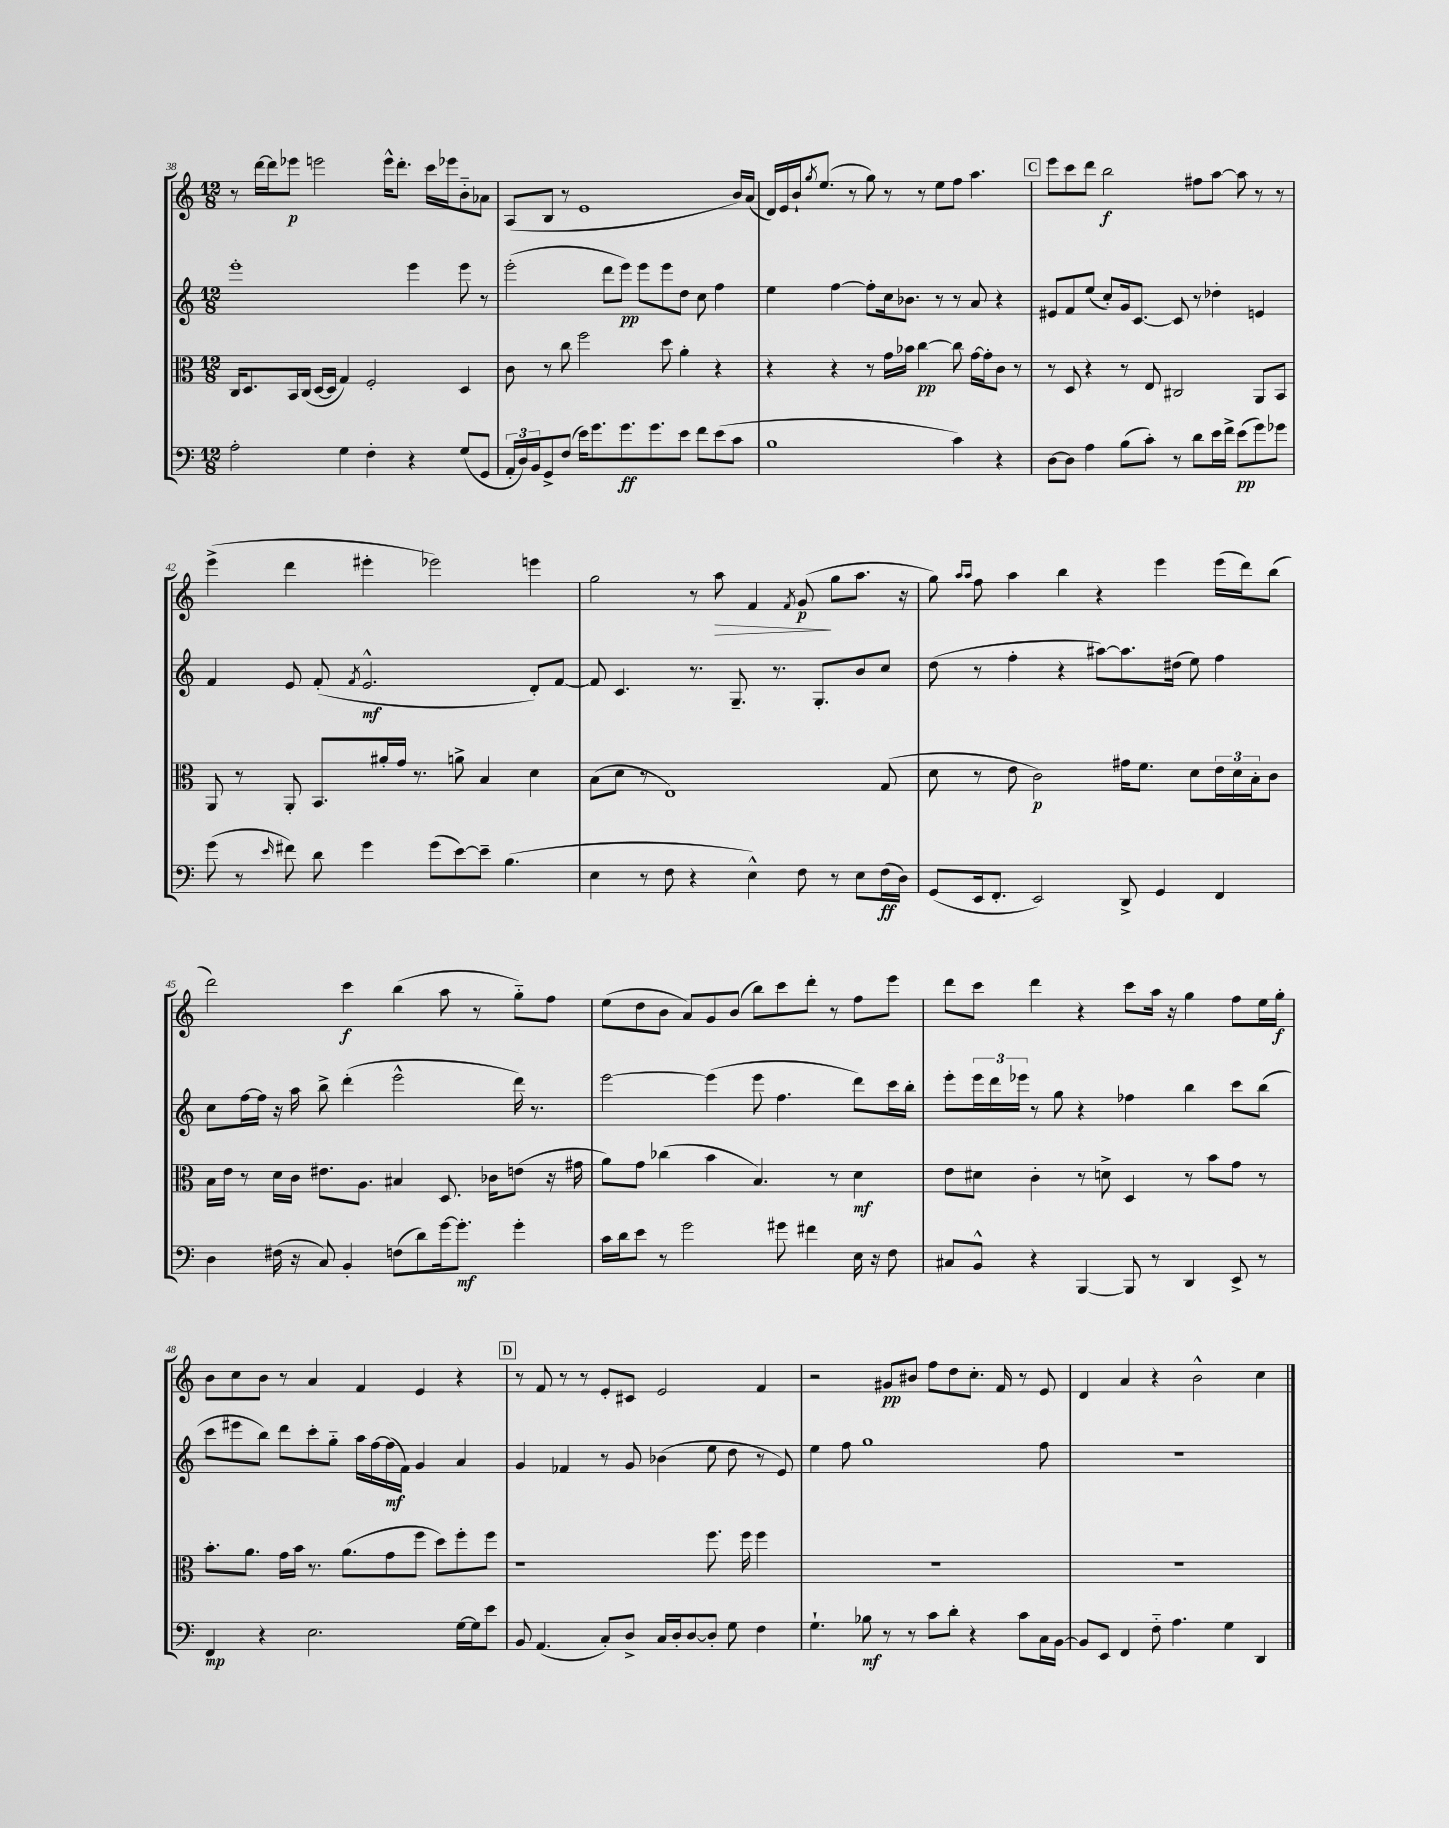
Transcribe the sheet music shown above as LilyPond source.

<<
\new StaffGroup <<
\new Staff = "s0" {
    \clef treble \key c \major \numericTimeSignature \time 12/8
    r8 d'''16~ d'''16 ees'''8\p e'''2 e'''16-^ d'''8.-. c'''16 ees'''16 b'8-_ aes'8 |
    a8( b8 r8 e'1 b'16) a'16( |
    d'16) e'16 b'16-! \acciaccatura { g''8 } e''8.( r8 g''8) r8 r8 e''8 f''8 a''4. |
    \mark \markup { \box "C" } e'''8 c'''8 d'''8 b''2\f fis''8 a''8~ a''8 r8 r8 |
    e'''4->( d'''4 eis'''4-. ees'''2) e'''4 |
    g''2 r8 a''8\> f'4 \acciaccatura { f'8 } g'8\p\!( g''8 a''8. r16 |
    g''8) \grace { a''16 a''16 } f''8 a''4 b''4 r4 e'''4 e'''16( d'''16) b''8( |
    d'''2) c'''4\f b''4( a''8 r8 g''8-_) f''8 |
    e''8( d''8 b'8 a'8) g'8 b'8( b''8) c'''8 d'''8-. r8 f''8 e'''8 |
    d'''8 c'''8 d'''4 r4 c'''8 a''16 r16 g''4 f''8 e''16 g''16-.\f |
    b'8 c''8 b'8 r8 a'4 f'4 e'4 r4 |
    \mark \markup { \box "D" } r8 f'8 r8 r8 e'8-. cis'8 e'2 f'4 |
    r2 gis'8\pp bis'8 f''8 d''8 c''8.-. f'16 r8 e'8 |
    d'4 a'4 r4 b'2-^ c''4 \bar "|." |
}
\new Staff = "s1" {
    \clef treble \key c \major \numericTimeSignature \time 12/8
    e'''1-. e'''4 e'''8 r8 |
    e'''2-.( d'''8 e'''8\pp) e'''8 e'''8 d''8 c''8 f''4 |
    e''4 f''4~ f''8-. c''16 bes'8. r8 r8 a'8 r4 |
    \mark \markup { \box "C" } eis'8 f'8 e''8( c''8-.) g'16 c'8.~ c'8 r8 des''4-. e'4 |
    f'4 e'8 f'8-.( \acciaccatura { f'8 } e'2.-^\mf d'8-.) f'8~ |
    f'8 c'4. r8. g8.-- r8. g8.-. b'8 c''8 |
    d''8( r8 f''4-. r4 ais''8~) ais''8. dis''16( e''8) f''4 |
    c''8 f''16~ f''16 r16 a''16 b''8-> d'''4-.( e'''2-^ d'''16) r8. |
    e'''2~ e'''4( e'''8 f''4. d'''8) c'''16 b''16-. |
    e'''8-. \tuplet 3/2 { e'''16 d'''16 ees'''16 } r8 g''8 r4 fes''4 b''4 c'''8 b''8( |
    c'''8 eis'''8 b''8) d'''8 c'''8-. g''8-_ a''16 f''16~ f''16\mf( f'16) g'4 a'4 |
    \mark \markup { \box "D" } g'4 fes'4 r8 g'8 bes'4( e''8 d''8 r8 e'8) |
    e''4 f''8 g''1 f''8 |
    R1. \bar "|." |
}
\new Staff = "s2" {
    \clef alto \key c \major \numericTimeSignature \time 12/8
    c16 d8. b,16 c16( d16~ d16 g4) f2-. d4 |
    c'8 r8 c''8 f''2 d''8 a'4-. r4 |
    r4 r4 r8 g'16 bes'16 c''4~\pp c''8 g'16~ g'16-. c'8 r8 |
    \mark \markup { \box "C" } r8 d8 r4 r8 e8 cis2 a,8 b,8 |
    a,8 r8 a,8-. b,8. ais'16-. g'16 r8. a'8-> b4 d'4 |
    b8( d'8 r8 e1) g8( |
    d'8 r8 e'8 c'2\p) gis'16 f'8. d'8 \tuplet 3/2 { e'16 d'16 b16-. } c'8 |
    b16 e'16 r8 d'16 c'16 eis'8. a8. bis4 d8. ces'16 e'8( r16 gis'16 |
    a'8) g'8 ces''4( b'4 b4.) r8 d'4\mf |
    e'8 dis'8 c'4-. r8 d'8-> d4 r8 b'8 g'8 r8 |
    b'8.-. a'8. g'16 b'16 r8. a'8.( g'8 f''8 d''8) f''8-. f''8 |
    \mark \markup { \box "D" } r1 f''8. f''16 f''4 |
    R1. |
    R1. \bar "|." |
}
\new Staff = "s3" {
    \clef bass \key c \major \numericTimeSignature \time 12/8
    a2-. g4 f4-. r4 g8( g,8 |
    \tuplet 3/2 { a,16-. d16) b,16 } g,8-> f8( e'16) g'8. g'8.\ff g'8. e'8 f'8 e'8( c'8 |
    b1 c'4) r4 |
    \mark \markup { \box "C" } d8~ d8 a4 b8( c'8-.) r8 d'8 e'16 f'16-> e'8\pp( g'8) ges'8 |
    g'8( r8 \grace { e'16 } fis'8) d'8 g'4 g'8( e'8~) e'8-- b4.( |
    e4 r8 f8 r4 e4-^) f8 r8 e8 f16\ff( d16) |
    g,8( e,16 f,8.-. e,2) d,8-> g,4 f,4 |
    d4 fis16( r16 c8) b,4-. f8( d'8) g'16~ g'8.-.\mf g'4-. |
    c'16 d'16 e'8 r8 g'2 gis'8 fis'4 e16 r16 f8 |
    cis8 b,8-^ r4 b,,4~ b,,8 r8 d,4 e,8-> r8 |
    f,4\mp r4 e2. g16~ g16 e'8 |
    \mark \markup { \box "D" } b,8 a,4.( c8-.) d8-> c16 d16-. d8~ d8-. g8 f4 |
    g4.-! bes8\mf r8 r8 c'8 d'8-. r4 c'8 c16 b,16~ |
    b,8 e,8 f,4 f8-_ a4. g4 d,4 \bar "|." |
}
>>
>>
\layout { \context { \Score currentBarNumber = #38 } }
